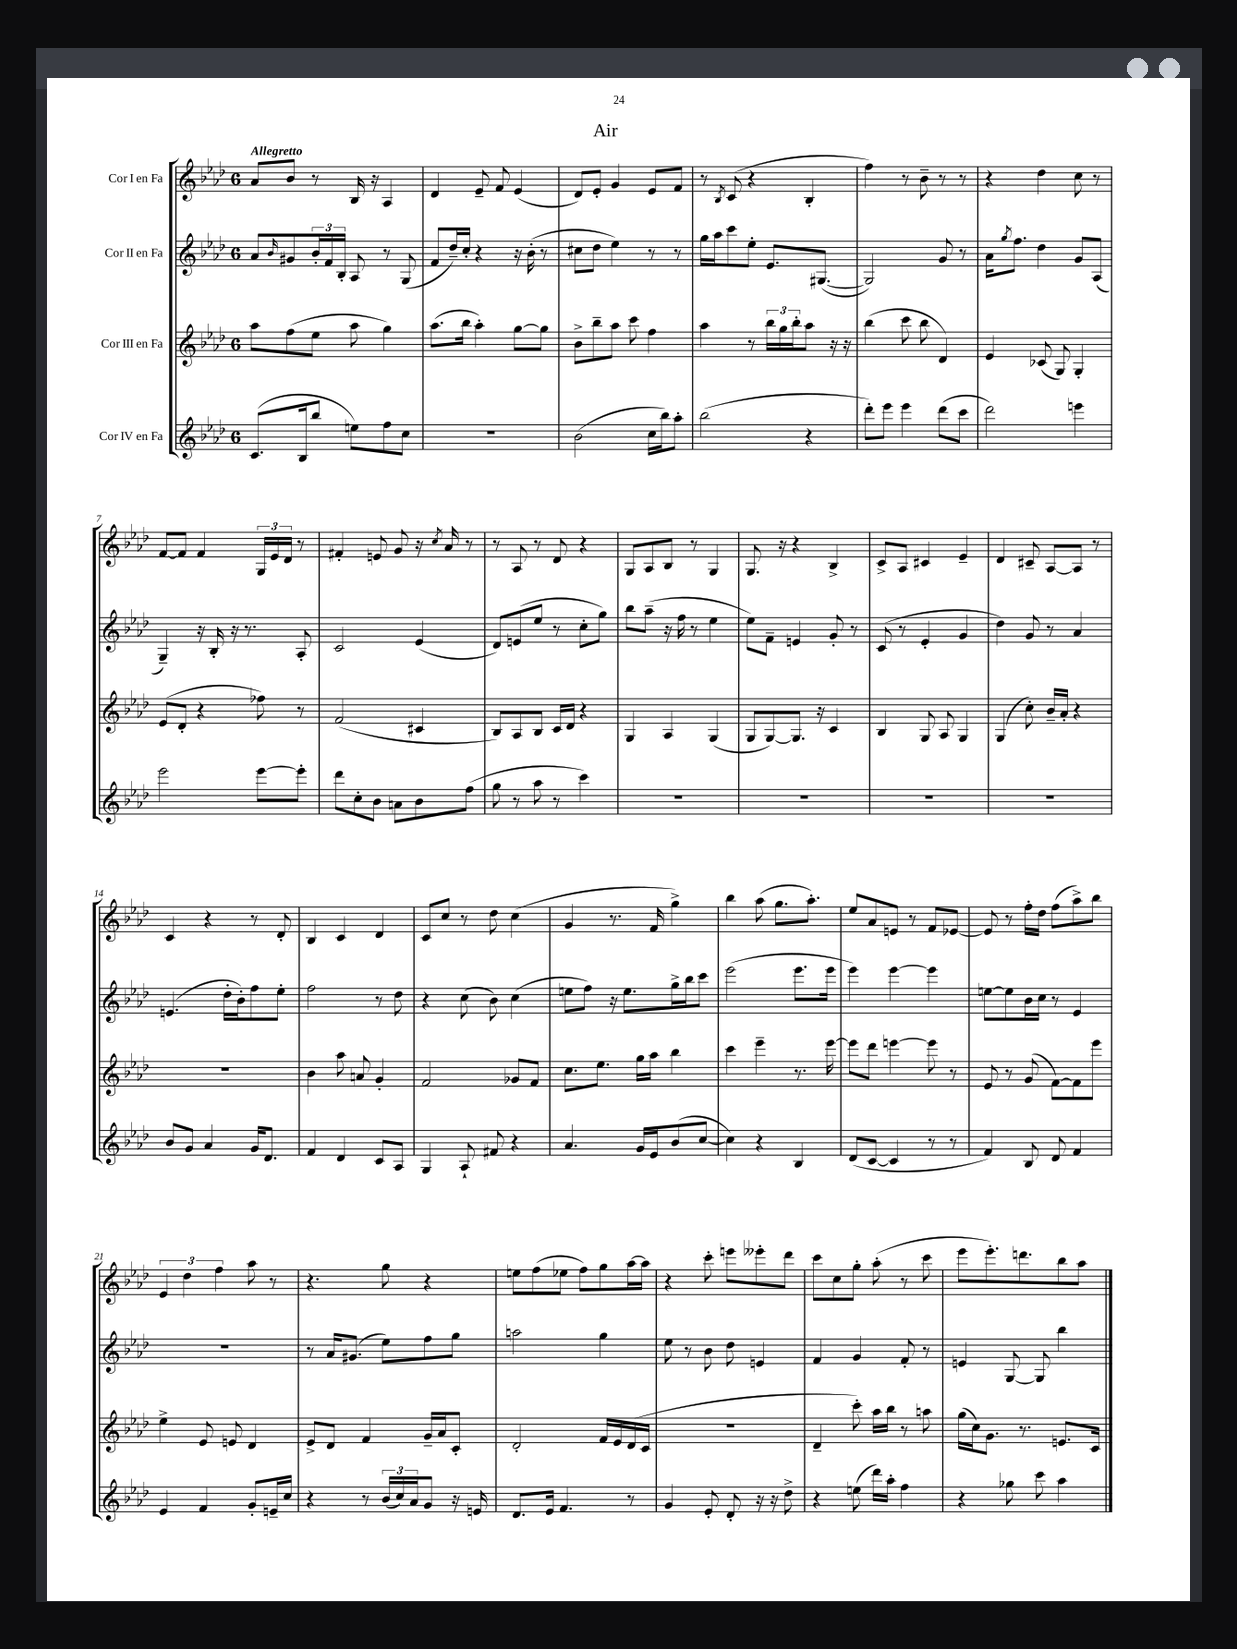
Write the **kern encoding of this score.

**kern	**kern	**kern	**kern
*staff4	*staff3	*staff2	*staff1
*clefG2	*clefG2	*clefG2	*clefG2
*k[b-e-a-d-]	*k[b-e-a-d-]	*k[b-e-a-d-]	*k[b-e-a-d-]
*M6/8	*M6/8	*M6/8	*M6/8
(8.c	8aa-	8a-	8a-
.	.	16qqb-	.
.	(8ff	8g#	8b-
16B-	.	.	.
8bb-	8ee-	24b-'	8r
.	.	24f	.
.	.	24B-'	.
8ee)	8aa-	8A-	16B-
.	.	.	16r
8ff	4gg)	8r	4A-
8cc	.	(8G	.
=	=	=	=
2.r	(8.aa-	8f	4d-
.	.	16dd-~)	.
.	16bb-	16cc'	.
.	4aa-')	4r	8e-~
.	.	.	8f
.	[8gg	16r	(4e-
.	.	(16b-'	.
.	8gg]	8r	.
=	=	=	=
(2b-	8b-^	8cc#	8d-)
.	8bb-~	8dd-	8e-'
.	8aa-	4ee-)	4g
.	8ccc	.	.
16cc	4ff	8r	8e-
16bb-)	.	.	.
8aa-'	.	8r	8f
=	=	=	=
(2bb-	4aa-	16gg	8r
.	.	16aa-	.
.	.	.	8qB-
.	.	8ccc	(8c
.	8r	8ee-'	4r
.	24bb-	8.e-	.
.	24gg	.	.
.	24bb-'	.	.
4r	8aa-	.	4B-'
.	.	([8.G#	.
.	16r	.	.
.	16r	.	.
=	=	=	=
8ddd-')	(4bb-	2G#])	4ff)
8eee-	.	.	.
4eee-	8ccc	.	8r
.	8bb-	.	8b-~
(8ddd-	4d-)	8g	8r
8ccc	.	8r	8r
=	=	=	=
2ddd-)	4e-	16a-	4r
.	.	8qgg	.
.	.	8.ff	.
.	(8c-	4dd-	4dd-
.	8G)	.	.
4eee	4G'	8g	8cc
.	.	(8A-	8r
=	=	=	=
2eee-	(8e-	4G~)	[8f
.	8d-'	.	8f]
.	4r	16r	4f
.	.	16B-'	.
.	.	16r	.
.	.	8.r	.
[8eee-	8ff-)	.	24G
.	.	.	24e-
.	.	.	24d-
8eee-']	8r	8A-'	8r
=	=	=	=
8ddd-	(2f	2c	4f#'
8cc'	.	.	.
8b-	.	.	8e
8a	.	.	8g
8b-	4c#	(4e-	16r
.	.	.	8qcc
.	.	.	16a-
(8ff	.	.	8r
=	=	=	=
8gg	8B-)	8d-)	8r
8r	8A-	(8e	8A-
8aa-	8B-	8ee-	8r
8r	16c	8r	8d-
.	16d-	.	.
4ccc)	4r	8cc'	4r
.	.	8gg)	.
=	=	=	=
2.r	4G	8bb-	8G
.	.	(8aa-~	8A-
.	4A-	16r	8B-
.	.	16ff	.
.	.	8r	8r
.	(4G	4ee-	4G
=	=	=	=
2.r	8G	8ee-)	8.G
.	[8G)	8f~	.
.	.	.	16r
.	8.G]	4e	4r
.	16r	.	.
.	4c	8g'	4B-^
.	.	8r	.
=	=	=	=
2.r	4B-	(8c	8c^
.	.	8r	8A-
.	8G	4e-'	4c#
.	8A-	.	.
.	4G	4g	4e-~
=	=	=	=
2.r	(4G	4dd-)	4d-
.	8cc')	8g	8c#~
.	16b-~	8r	[8A-
.	16a-'	.	.
.	4r	4a-	8A-]
.	.	.	8r
=	=	=	=
8b-	2.r	(4.e	4c
8g	.	.	.
4a-	.	.	4r
.	.	16dd-'	.
.	.	16b-')	.
16g	.	8ff	8r
8.d-	.	.	.
.	.	8ee-'	8d-'
=	=	=	=
4f	4b-	2ff	4B-
4d-	8aa-	.	4c
.	8a	.	.
8c	4g'	8r	4d-
8A-	.	8dd-	.
=	=	=	=
4G	2f	4r	8c
.	.	.	8cc
8A-`	.	(8cc	8r
8f#	.	8b-)	8dd-
4r	8g-	(4cc	(4cc
.	8f	.	.
=	=	=	=
4.a-	8.cc	8ee	4g
.	.	8ff)	.
.	8.ee-	.	.
.	.	16r	8.r
.	.	8.ee	.
16g	16gg	.	.
16e-	16aa-	.	16f
(8b-	4bb-	16gg^	4gg^)
.	.	16bb-	.
[8cc	.	8ccc	.
=	=	=	=
4cc])	4ccc	(2eee-	4bb-
4r	4eee-~	.	(8aa-
.	.	.	8.gg
4B-	8.r	8.eee-	.
.	.	.	8.aa-')
.	[16eee-	16eee-	.
=	=	=	=
(8d-	8eee-]	4eee-)	8ee-
[8c	8ddd-	.	8a-
4c]	[4eee	[4eee-	8e
.	.	.	8r
8r	8eee]	4eee-]	8f
8r	8r	.	[8e-
=	=	=	=
4f)	8e-	[8ee	8e-]
.	8r	8ee]	8r
8B-	(8g	16b-	16ff'
.	.	16cc	16dd-
8d-	[8f)	8r	(8ff
4f	8f]	4e-	8aa-^)
.	8eee-	.	8bb-
=	=	=	=
4e-	4ee-^	2.r	6e-
.	.	.	6dd-
4f	8e-	.	.
.	.	.	6ff
.	8e	.	.
8g'	4d-	.	8aa-
16e~	.	.	8r
16cc	.	.	.
=	=	=	=
4r	8e-^	8r	4.r
.	8d-	16a-	.
.	.	(8.g#	.
8r	4f	.	.
(24b-	.	8ee-)	8gg
24cc)	.	.	.
24a-	.	.	.
8g	16g~	8ff	4r
.	16a-	.	.
16r	8c'	8gg	.
16e	.	.	.
=	=	=	=
8.d-	2d-'	2aa	8ee
.	.	.	(8ff
16e-	.	.	.
4.f	.	.	8ee-
.	.	.	8ff)
.	16f	4gg	8gg
.	16e-	.	.
8r	(16d-	.	[16aa-
.	16c	.	16aa-]
=	=	=	=
4g	2.r	8ee-	4r
.	.	8r	.
8e-'	.	8b-	8ccc'
8d-'	.	8dd-	8eee
16r	.	4e	8eee--'
16r	.	.	.
8dd-^	.	.	8ddd-
=	=	=	=
4r	4d-~	4f	8ccc
.	.	.	8cc
(8ee	8ccc')	4g	8gg'
16ddd-)	16aa-	.	(8aa-'
16aa-'	16bb-	.	.
4ff	8r	8f'	8r
.	8aa	8r	8ccc
=	=	=	=
4r	(16gg	4e	8eee-
.	16cc)	.	.
.	8.g	.	8.eee-')
8gg-	.	[8G	.
.	8.r	.	8.ddd
8ccc	.	8G]	.
4aa-	8.e	4bb-	8bb-
.	.	.	8aa-
.	16c	.	.
==	==	==	==
*-	*-	*-	*-
